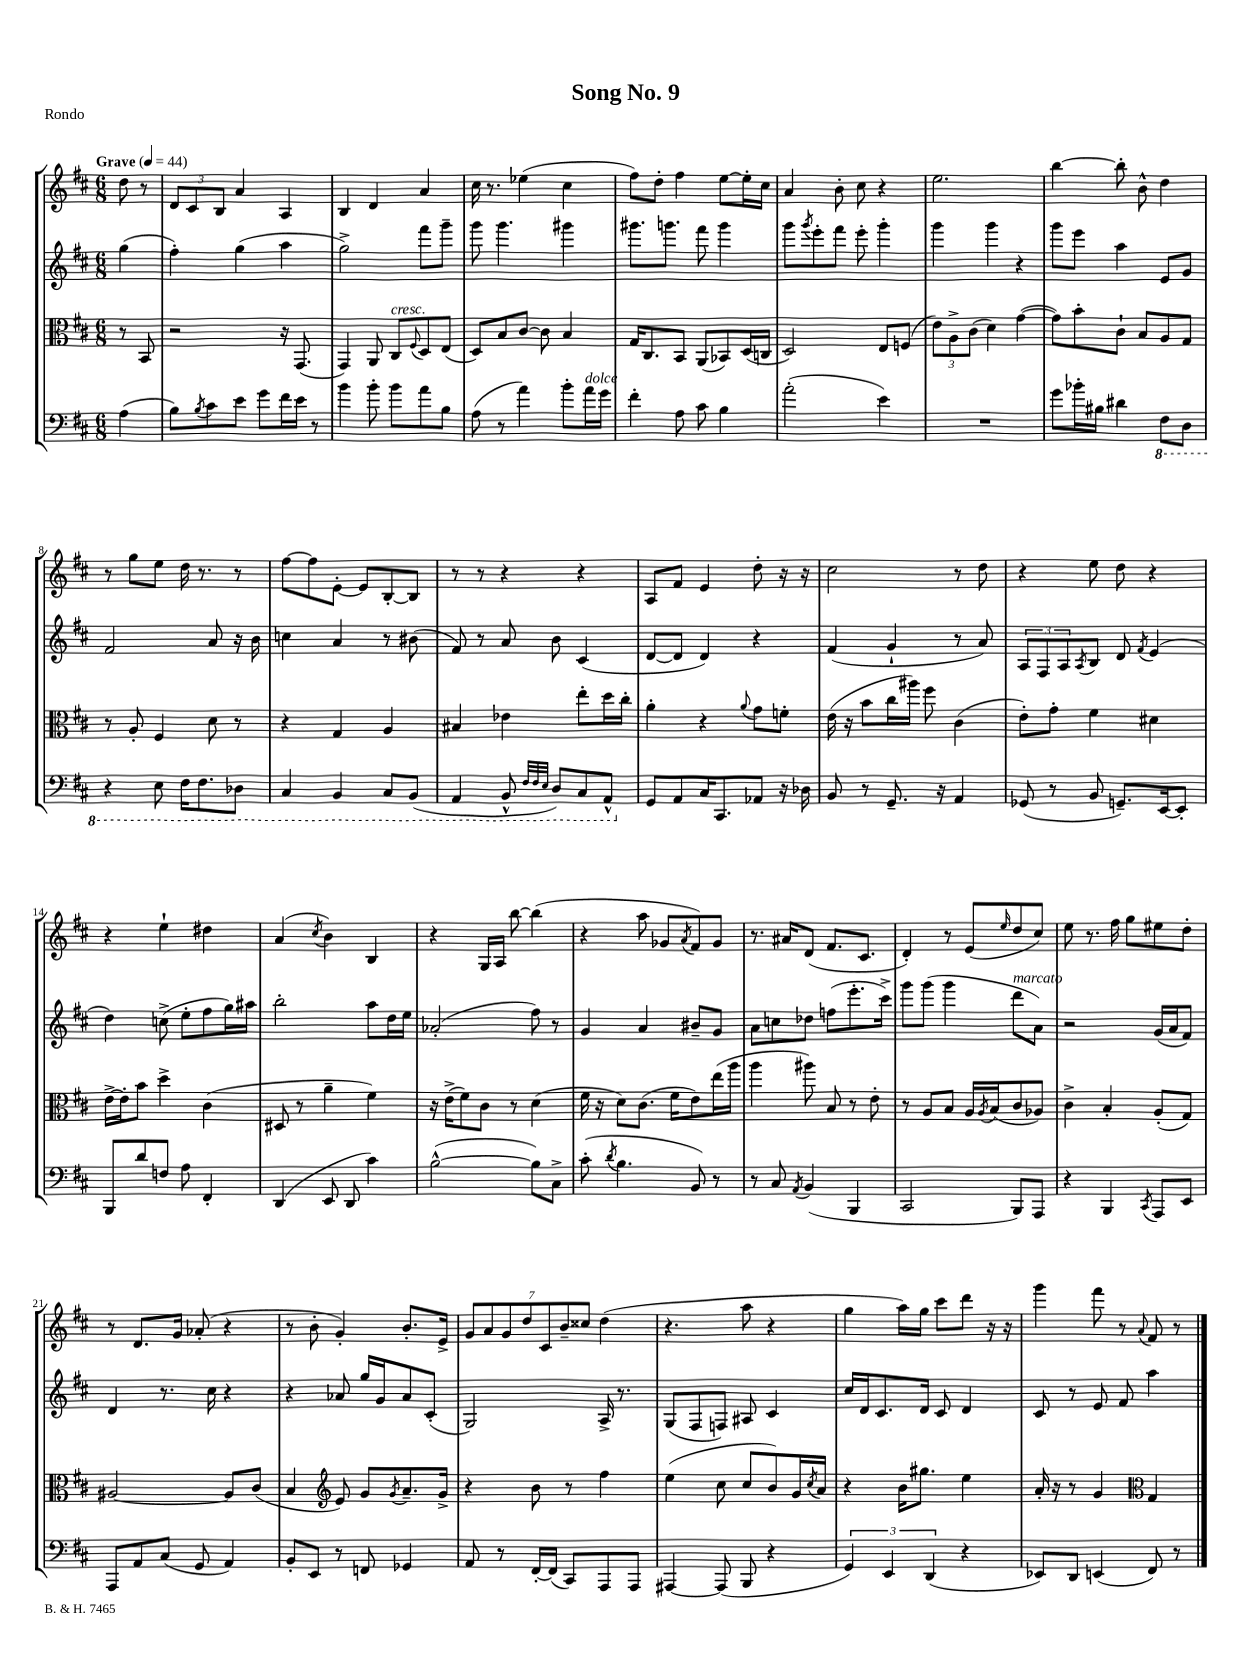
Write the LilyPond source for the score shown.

\header { title = "Song No. 9" piece = "Rondo" }
<<
\new StaffGroup <<
\new Staff = "s0" {
    \clef treble \key d \major \numericTimeSignature \time 6/8 \partial 4 \tempo "Grave" 4 = 44
    d''8 r8 |
    \tuplet 3/2 { d'8 cis'8 b8 } a'4 a4 |
    b4 d'4 a'4 |
    cis''16 r8. ees''4( cis''4 |
    fis''8) d''8-. fis''4 e''8~ e''16-. cis''16 |
    a'4 b'8-. cis''8 r4 |
    e''2. |
    b''4~ b''8-. b'8-^ d''4 |
    r8 g''8 e''8 d''16 r8. r8 |
    fis''8~ fis''8 e'8~-. e'8 b8~-. b8 |
    r8 r8 r4 r4 |
    a8 fis'8 e'4 d''8-. r16 r16 |
    cis''2 r8 d''8 |
    r4 e''8 d''8 r4 |
    r4 e''4-! dis''4 |
    a'4( \acciaccatura { cis''8 } b'4) b4 |
    r4 g16 a16 b''8~ b''4( |
    r4 a''8 ges'8 \acciaccatura { a'8 } fis'8) ges'8 |
    r8. ais'16 d'8( fis'8. cis'8. |
    d'4-.) r8 e'8( \grace { e''16 } d''8 cis''8) |
    e''8 r8. fis''16 g''8 eis''8 d''8-. |
    r8 d'8. g'16 aes'8-.( r4 |
    r8 b'8-. g'4-.) b'8.-. e'16-> |
    \tuplet 7/4 { g'8 a'8 g'8 d''8 cis'8 b'8-- cisis''8 } d''4( |
    r4. a''8 r4 |
    g''4 a''16) g''16 cis'''8 d'''8 r16 r16 |
    g'''4 fis'''8 r8 \appoggiatura { a'8 } fis'8 r8 \bar "|." |
}
\new Staff = "s1" {
    \clef treble \key d \major \numericTimeSignature \time 6/8 \partial 4
    g''4( |
    fis''4-.) g''4( a''4 |
    g''2->) fis'''8 g'''8-- |
    g'''8 g'''4. gis'''4 |
    gis'''8. g'''8. fis'''8 g'''4 |
    g'''8 \acciaccatura { g'''8 } e'''8-. fis'''8 e'''8-. g'''4-. |
    g'''4 g'''4 r4 |
    g'''8 e'''8 a''4 e'8 g'8 |
    fis'2 a'8 r16 b'16 |
    c''4 a'4 r8 bis'8( |
    fis'8) r8 a'8 b'8 cis'4( |
    d'8~ d'8 d'4) r4 |
    fis'4( g'4-! r8 a'8) |
    \tuplet 3/2 { a8 fis8 a8 } \acciaccatura { a8 } b8 d'8 \acciaccatura { fis'8 } e'4( |
    d''4) c''8->( e''8-. fis''8 g''16) ais''16 |
    b''2-. a''8 d''16 e''16 |
    aes'2-.( fis''8) r8 |
    g'4 a'4 bis'8-- g'8 |
    a'8 c''8 des''8 f''8( e'''8.-. cis'''16->) |
    g'''8 g'''8( g'''4 d'''8^\markup { \italic "marcato" } a'8) |
    r2 g'16( a'16 fis'8) |
    d'4 r8. cis''16 r4 |
    r4 aes'8 g''16 g'16 aes'8 cis'8-.( |
    g2) a16-> r8. |
    g8( fis8 f8) ais8 cis'4 |
    cis''16 d'16 cis'8. d'16 cis'8 d'4 |
    cis'8 r8 e'8 fis'8 a''4 \bar "|." |
}
\new Staff = "s2" {
    \clef alto \key d \major \numericTimeSignature \time 6/8 \partial 4
    r8 b,8 |
    r2 r16 g,8.( |
    g,4) a,8 cis8^\markup { \italic "cresc." } \appoggiatura { fis8 } d8 e8( |
    d8) b8 cis'8~ cis'8 b4 |
    g16 cis8. b,8 a,8( bes,8) d16( c16 |
    d2) e8 f8( |
    \tuplet 3/2 { e'8) a8-> cis'8( } d'4) g'4~( |
    g'8) b'8-. cis'8-! b8 a8 g8 |
    r8 a8-. fis4 d'8 r8 |
    r4 g4 a4 |
    bis4 ees'4 e''8-. d''16 cis''16-. |
    a'4-. r4 \appoggiatura { a'8 } g'8 f'8-. |
    e'16( r16 b'8 cis''16 ais''16) fis''8 cis'4( |
    e'8-.) g'8-. fis'4 dis'4 |
    e'16~-> e'16-. b'8 d''4-> cis'4( |
    dis8 r8 a'4-- fis'4) |
    r16 e'16->( fis'8) cis'8 r8 d'4( |
    fis'16 r16 d'8) cis'8.( fis'16 e'8) e''16( a''16 |
    a''4 ais''8) b8 r8 e'8-. |
    r8 a8 b8 a16 \acciaccatura { a8 } b16( cis'8 aes8) |
    cis'4-> b4-. a8-.( g8) |
    ais2~ ais8 cis'8( |
    b4 \clef treble e'8) g'8 \acciaccatura { g'8 } a'8.-- g'16-> |
    r4 b'8 r8 fis''4 |
    e''4( cis''8 cis''8 b'8) g'16 \acciaccatura { cis''8 } a'16 |
    r4 b'16 gis''8. e''4 |
    a'16-. r16 r8 g'4 \clef alto g4 \bar "|." |
}
\new Staff = "s3" {
    \clef bass \key d \major \numericTimeSignature \time 6/8 \partial 4
    a4( |
    b8) \acciaccatura { b8 } cis'8 e'8 g'8 fis'16 e'16 r8 |
    b'4 b'8-. b'8 a'8 b8 |
    a8( r8 a'4) b'8-. a'16^\markup { \italic "dolce" } g'16 |
    fis'4-. a8 cis'8 b4 |
    a'2-.( e'4) |
    R2. |
    g'8 bes'16-. bis16 dis'4 \ottava #-1 fis,8 d,8 |
    r4 e,8 fis,16 fis,8. des,8 |
    cis,4 b,,4 cis,8 b,,8( |
    a,,4 b,,8-^ \grace { fis,32 fis,32 e,32 } d,8) cis,8 a,,8-^ \ottava #0 |
    g,8 a,8 cis16 cis,8. aes,8 r16 des16 |
    b,8 r8 g,8.-- r16 a,4 |
    ges,8( r8 b,8 g,8.--) e,16~ e,8-. |
    b,,8 d'8 f8 a8 fis,4-. |
    d,4( e,8 d,8 cis'4) |
    b2~-^( b8) cis8-> |
    cis'8-.( \acciaccatura { d'8 } b4. b,8) r8 |
    r8 cis8 \acciaccatura { a,8 } b,4( b,,4 |
    cis,2 b,,8) a,,8 |
    r4 b,,4 \acciaccatura { cis,8 } a,,8 e,8 |
    a,,8 a,8 cis8( g,8 a,4) |
    b,8-. e,8 r8 f,8 ges,4 |
    a,8 r8 fis,16~-. fis,16( cis,8) a,,8 a,,8 |
    ais,,4~ ais,,8( b,,8 r4 |
    \tuplet 3/2 { g,4) e,4 d,4( } r4 |
    ees,8) d,8 e,4( fis,8) r8 \bar "|." |
}
>>
>>
